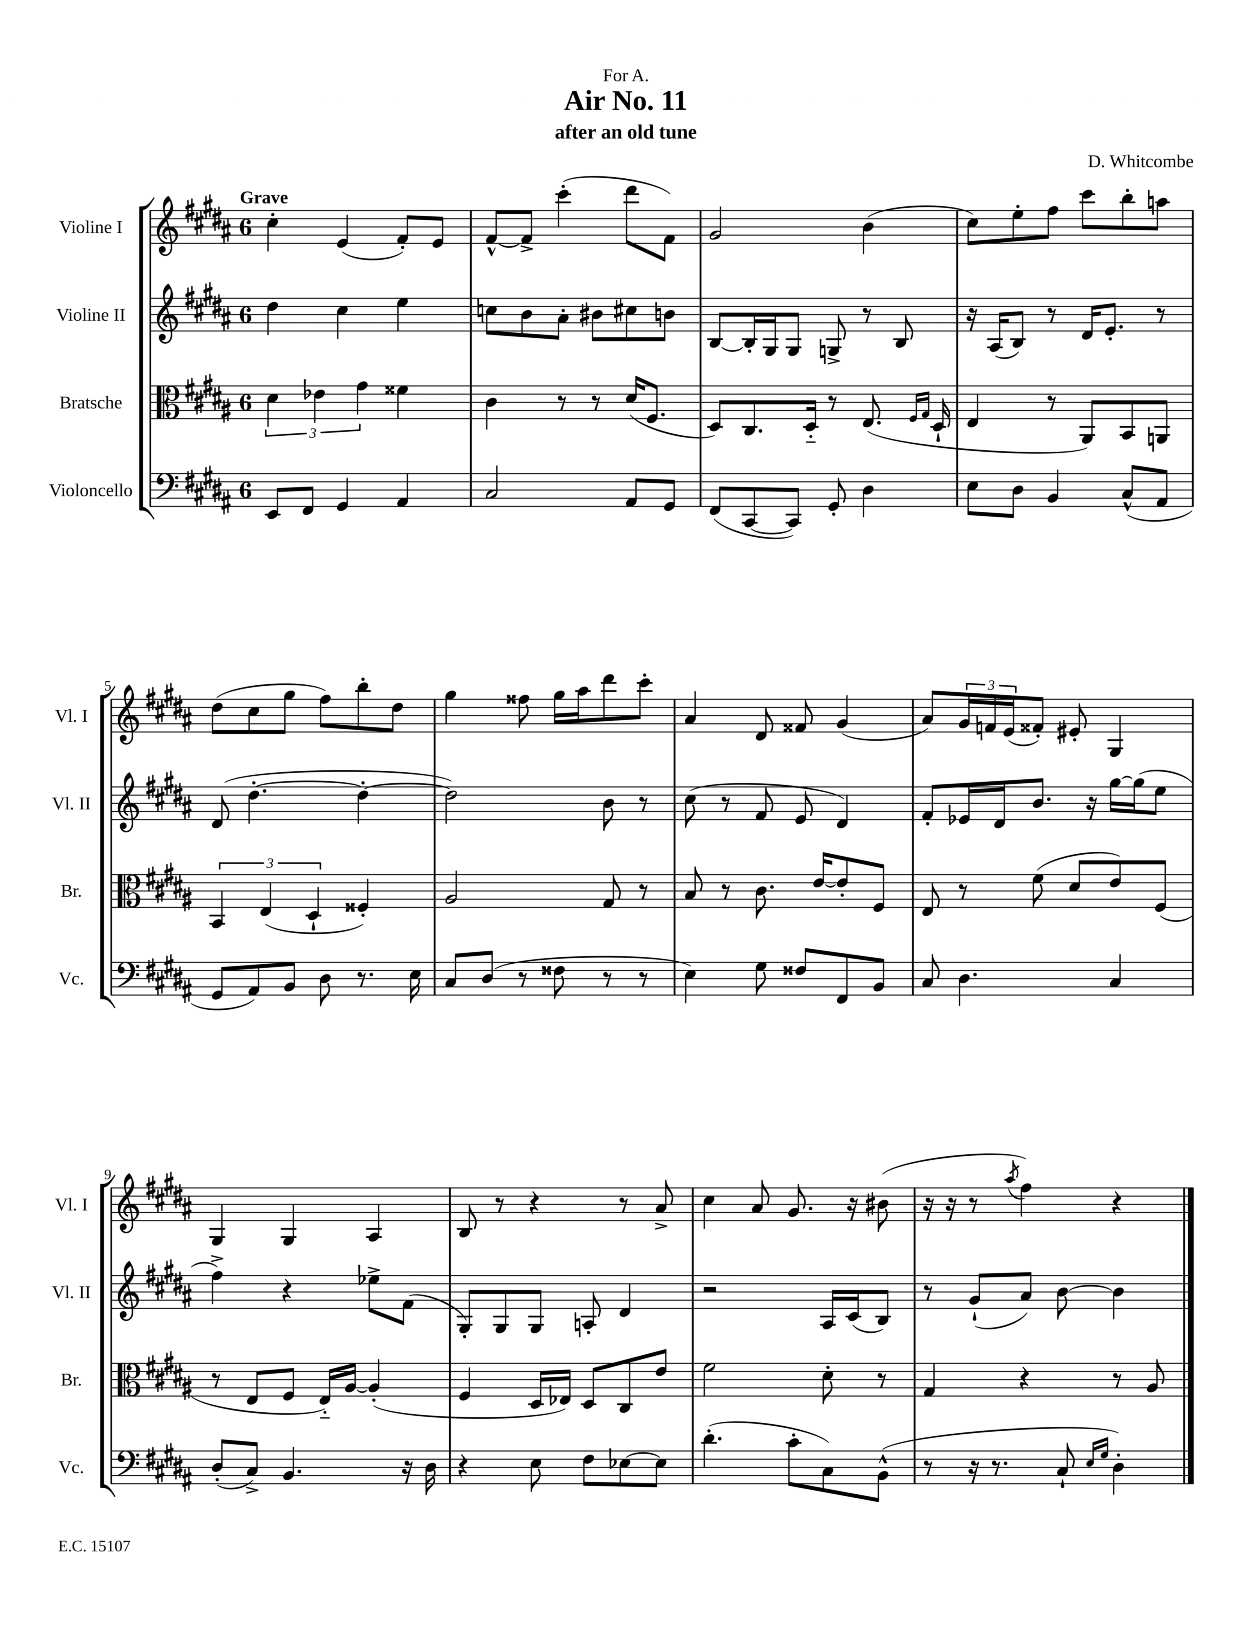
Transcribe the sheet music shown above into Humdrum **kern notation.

**kern	**kern	**kern	**kern
*part4	*part3	*part2	*part1
*staff4	*staff3	*staff2	*staff1
*I"Violoncello	*I"Bratsche	*I"Violine II	*I"Violine I
*I'Vc.	*I'Br.	*I'Vl. II	*I'Vl. I
*clefF4	*clefC3	*clefG2	*clefG2
*k[f#c#g#d#a#]	*k[f#c#g#d#a#]	*k[f#c#g#d#a#]	*k[f#c#g#d#a#]
*M6/8	*M6/8	*M6/8	*M6/8
=1	=1	=1	=1
!	!	!	!LO:TX:a:B:t=Grave
8EE/L	6d#\	4dd#\	4cc#'\
8FF#/J	.	.	.
.	6e-X\	.	.
4GG#/	.	4cc#\	(4e/
.	6g#\	.	.
4AA#/	4f##X\	4ee\	8f#'/L)
.	.	.	8e/J
=2	=2	=2	=2
2C#/	4c#\	8ccn\L	[8f#^^/L
.	.	8b\	8f#^/J]
.	8r	8a#'\J	(4ccc#'\
.	8r	8b#X\L	.
8AA#/L	(16d#/KL	8cc#X\	8ddd#\L
.	8.F#/J	.	.
8GG#/J	.	8bn\J	8f#\J)
=3	=3	=3	=3
(8FF#/L	8D#/L)	[8B/L	2g#/
[8CC#/	8.C#/	16B'/L]	.
.	.	16G#/J	.
8CC#/J])	.	8G#/J	.
.	16D#/Jk	.	.
8GG#'/	8r	8Gn^/	.
4D#\	(8.E/	8r	(4b\
.	.	8B/	.
.	16qqF#/LL	.	.
.	16qqG#/JJ	.	.
.	16D#`/	.	.
=4	=4	=4	=4
8E\L	4E/	16r	8cc#\L)
.	.	(16A#/KL	.
8D#\J	.	8B/J)	8ee'\
4BB/	8r	8r	8ff#\J
.	8AA#/L)	16d#/KL	8ccc#\L
.	.	8.e'/J	.
(8C#^^/L	8BB/	.	8bb'\
8AA#/J	8AAn/J	8r	8aan\J
!!LO:LB:g=z
=5	=5	=5	=5
8GG#/L	6BB/	(8d#/	(8dd#\L
8AA#/)	.	[4.dd#'\	8cc#\
.	(6E/	.	.
8BB/J	.	.	8gg#\J
.	6D#`/	.	.
8D#\	.	.	8ff#\L)
8.r	4F##X'/)	4dd#'\_	8bb'\
.	.	.	8dd#\J
16E\	.	.	.
=6	=6	=6	=6
8C#/L	2A#/	2dd#\])	4gg#\
(8D#/J	.	.	.
8r	.	.	8ff##X\
8F##X\	.	.	16gg#\LL
.	.	.	16aa#\J
8r	8G#/	8b\	8ddd#\
8r	8r	8r	8ccc#'\J
=7	=7	=7	=7
4E\)	8B/	(8cc#\	4a#/
.	8r	8r	.
8G#\	8.c#\	8f#/	8d#/
8F##X/L	.	8e/	8f##X/
.	[16e/KL	.	.
8FF#/	8e'/]	4d#/)	(4g#/
8BB/J	8F#/J	.	.
=8	=8	=8	=8
8C#/	8E/	8f#'/L	8a#/L)
4.D#\	8r	16e-X/L	24g#/L
.	.	.	24fn/
.	.	16d#/J	.
.	.	.	(24e/J
.	(8f#\	8.b/J	8f##X'/J)
.	8d#/L	.	8e#X'/
.	.	16r	.
4C#/	8e/)	[16gg#\LL	4G#/
.	.	(16gg#\J]	.
.	(8F#/J	8ee\J	.
!!LO:LB:g=z
=9	=9	=9	=9
(8D#'/L	8r	4ff#^\)	4G#/
8C#^/J)	8E/L	.	.
4.BB/	8F#/J	4r	4G#/
.	16E/LL)	.	.
.	[16A#/JJ	.	.
.	(4A#'/]	8ee-X^\L	4A#/
16r	.	(8f#\J	.
16D#\	.	.	.
=10	=10	=10	=10
4r	4F#/	8G#'/L)	8B/
.	.	8G#/	8r
8E\	16D#/LL	8G#/J	4r
.	16E-X/JJ)	.	.
8F#\L	8D#/L	8An'/	.
[8E-X\	8C#/	4d#/	8r
8E-\J]	8e/J	.	8a#^/
=11	=11	=11	=11
(4.d#'\	2f#\	2r	4cc#\
.	.	.	8a#/
8c#'\L	.	.	8.g#/
8C#\)	8d#'\	16A#/LL	.
.	.	(16c#/J	16r
(8BB^^\J	8r	8B/J)	(8b#X\
=12	=12	=12	=12
8r	4G#/	8r	16r
.	.	.	16r
16r	.	(8g#`/L	8r
8.r	.	.	.
.	.	.	8qaa#/
.	4r	8a#/J)	4ff#\)
8C#`/	.	[8b\	.
16qqE/LL	.	.	.
16qqG#/JJ	.	.	.
4D#'\)	8r	4b\]	4r
.	8A#/	.	.
==	==	==	==
*-	*-	*-	*-
